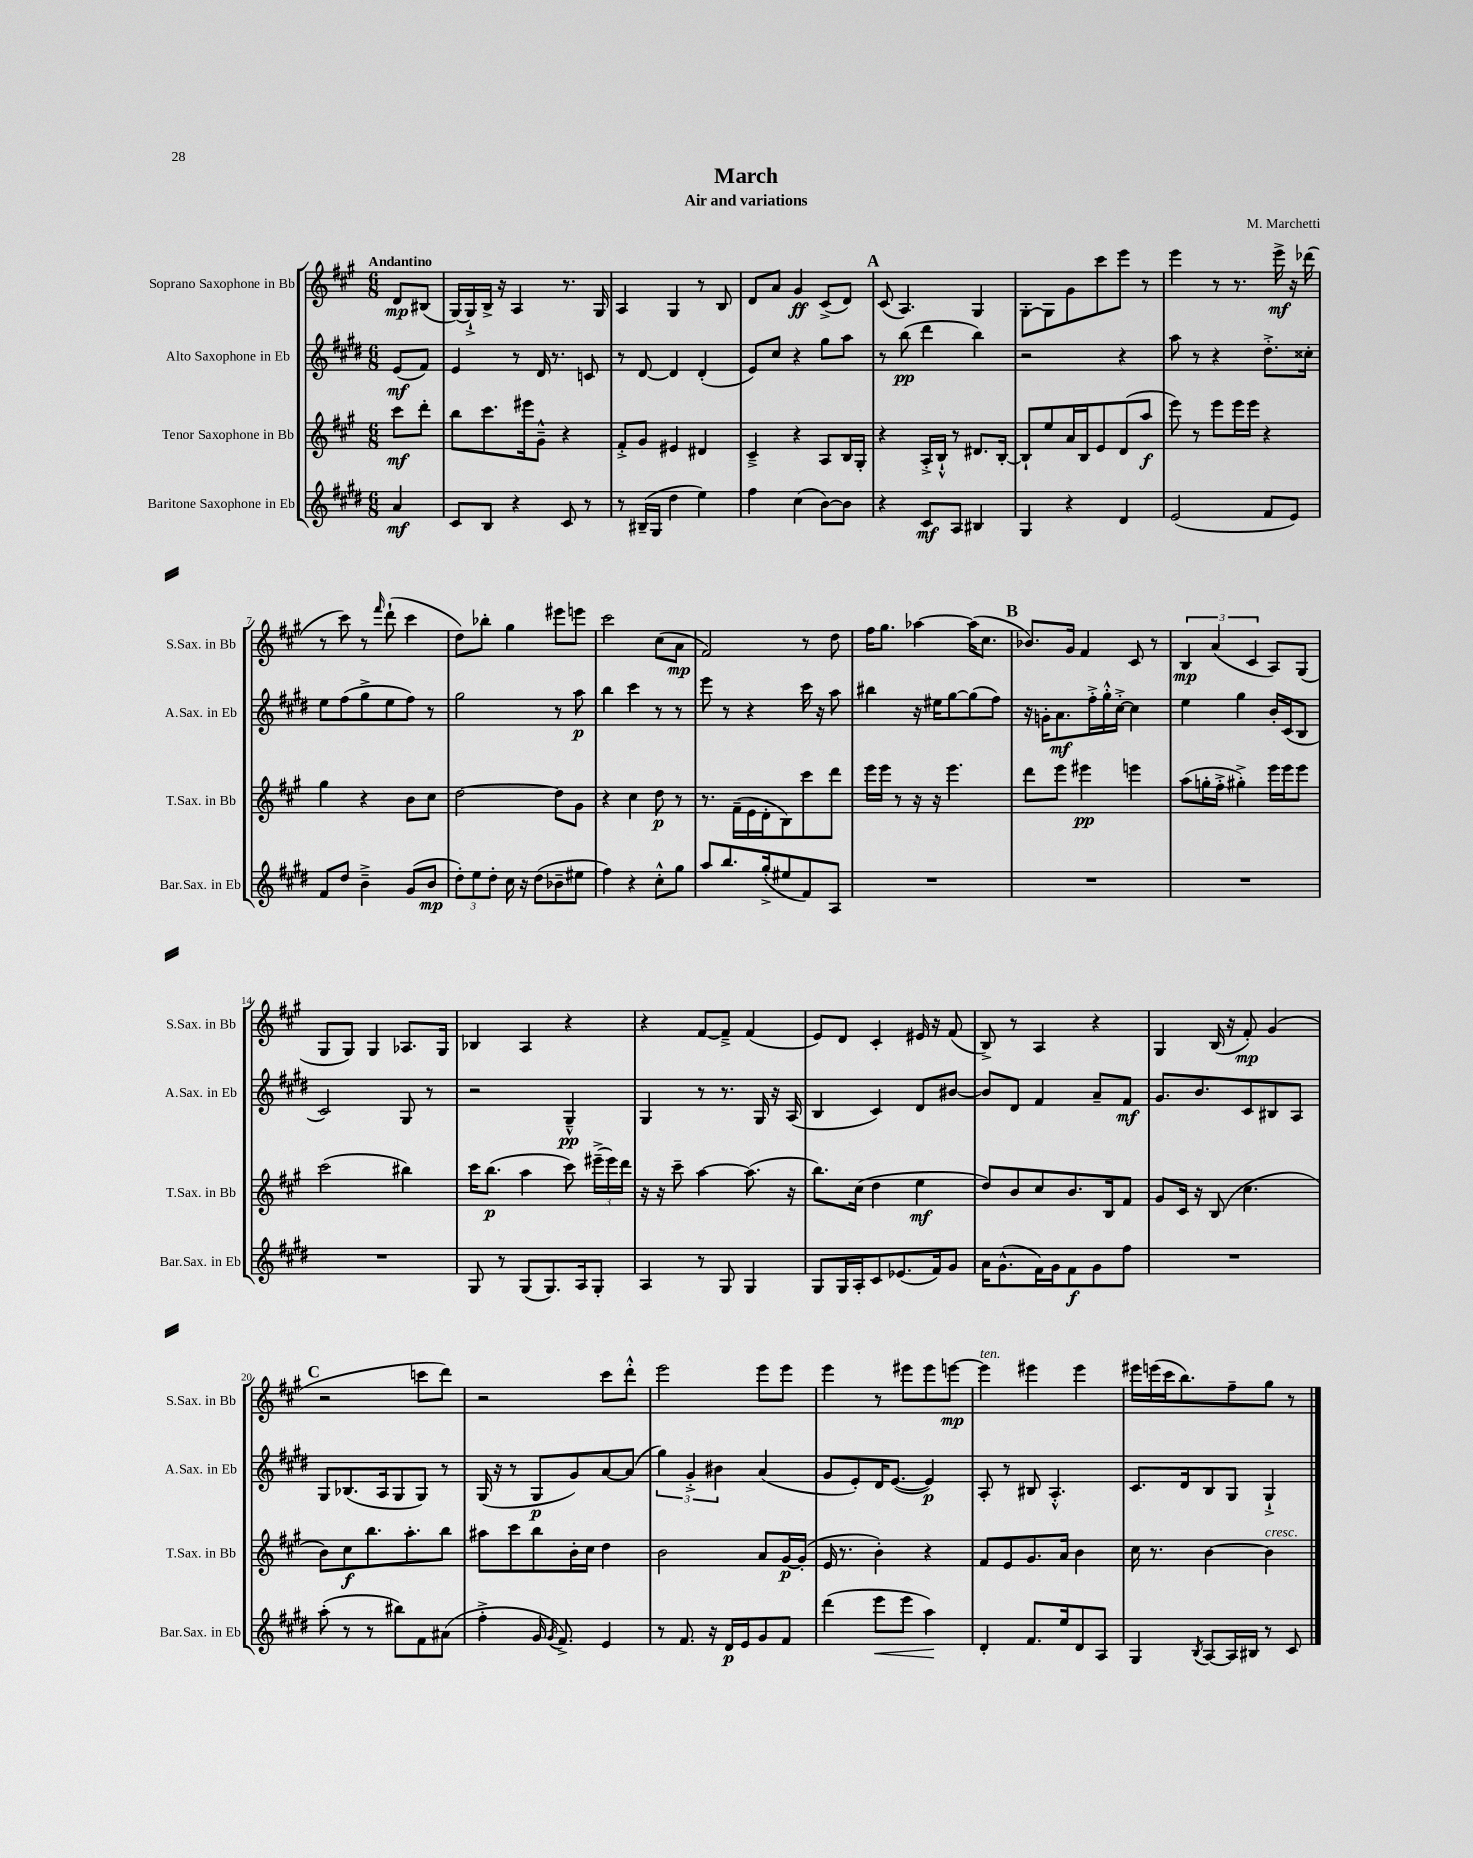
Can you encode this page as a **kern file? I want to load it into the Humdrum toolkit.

**kern	**dynam	**kern	**dynam	**kern	**dynam	**kern	**dynam
*part4	*part4	*part3	*part3	*part2	*part2	*part1	*part1
*staff4	*staff4	*staff3	*staff3	*staff2	*staff2	*staff1	*staff1
*I"Baritone Saxophone in Eb	*	*I"Tenor Saxophone in Bb	*	*I"Alto Saxophone in Eb	*	*I"Soprano Saxophone in Bb	*
*I'Bar.Sax. in Eb	*	*I'T.Sax. in Bb	*	*I'A.Sax. in Eb	*	*I'S.Sax. in Bb	*
*clefG2	*	*clefG2	*	*clefG2	*	*clefG2	*
*k[f#c#g#d#]	*	*k[f#c#g#]	*	*k[f#c#g#d#]	*	*k[f#c#g#]	*
*M6/8	*	*M6/8	*	*M6/8	*	*M6/8	*
=	=	=	=	=	=	=	=
!	!	!	!	!	!	!LO:TX:a:B:t=Andantino	!
4a/	mf	8ccc#\L	mf	(8e/L	mf	8d/L	mp
.	.	8ddd'\J	.	8f#/J)	.	(8B#X/J	.
=1	=1	=1	=1	=1	=1	=1	=1
8c#/L	.	8bb\L	.	4e/	.	[16G#/LL)	.
.	.	.	.	.	.	16G#`^/]	.
8B/J	.	8.ccc#\	.	.	.	16B^/JJ	.
.	.	.	.	.	.	16r	.
4r	.	.	.	8r	.	4A/	.
.	.	16eee#X\k	.	.	.	.	.
.	.	8g#~^^\J	.	16d#/	.	.	.
.	.	.	.	8.r	.	.	.
8c#/	.	4r	.	.	.	8.r	.
8r	.	.	.	8cn/	.	.	.
.	.	.	.	.	.	16G#/	.
=2	=2	=2	=2	=2	=2	=2	=2
8r	.	8f#'^/L	.	8r	.	4A/	.
(16B#X~/LL	.	8g#/J	.	[8d#/	.	.	.
16G#/JJ	.	.	.	.	.	.	.
4dd#\	.	4e#X/	.	4d#/]	.	4G#/	.
4ee\)	.	4d#X/	.	(4d#'/	.	8r	.
.	.	.	.	.	.	8B/	.
=3	=3	=3	=3	=3	=3	=3	=3
4ff#\	.	4c#~^/	.	8e/L)	.	8d/L	.
.	.	.	.	8cc#/J	.	8a/J	.
(4cc#\	.	4r	.	4r	.	4g#/	ff
[8b\L)	.	8A/L	.	8gg#\L	.	(8c#^/L	.
8b\J]	.	16B/L	.	8aa\J	.	8d/J)	.
.	.	16G#'/JJ	.	.	.	.	.
!!LO:REH:place=s1:t=A
=4	=4	=4	=4	=4	=4	=4	=4
4r	.	4r	.	8r	.	(8c#/	.
.	.	.	.	(8bb\	pp	4.A/)	.
8c#/L	mf	16A'^/LL	.	4ddd#\	.	.	.
.	.	16B`^^/JJ	.	.	.	.	.
8A/J	.	8r	.	.	.	.	.
4B#X/	.	8.d#X/L	.	4bb\)	.	4G#/	.
.	.	[16B'/Jk	.	.	.	.	.
=5	=5	=5	=5	=5	=5	=5	=5
4G#/	.	8B`/L]	.	2r	.	[8G#'\L	.
.	.	8ee/	.	.	.	8G#\]	.
4r	.	16a/L	.	.	.	8g#\	.
.	.	16B/J	.	.	.	.	.
.	.	8e/	.	.	.	8ccc#\	.
4d#/	.	(8d/	.	4r	.	8eee\J	.
.	.	8aa/J	f	.	.	8r	.
=6	=6	=6	=6	=6	=6	=6	=6
(2e/	.	8eee\)	.	8aa\	.	4eee\	.
.	.	8r	.	8r	.	.	.
.	.	8eee\L	.	4r	.	8r	.
.	.	16eee\L	.	.	.	8.r	.
.	.	16eee\JJ	.	.	.	.	.
8f#/L	.	4r	.	8.dd#'^\L	.	.	.
.	.	.	.	.	.	16eee^\	mf
8e/J)	.	.	.	.	.	16r	.
.	.	.	.	16cc##X'\Jk	.	(16ddd-X\	.
!!LO:LB:g=z
=7	=7	=7	=7	=7	=7	=7	=7
8f#/L	.	4gg#\	.	8ee\L	.	8r	.
8dd#/J	.	.	.	(8ff#\	.	8ccc#\)	.
4b~^\	.	4r	.	8gg#^\	.	8r	.
.	.	.	.	.	.	16qqfff#/	.
.	.	.	.	8ee\	.	(8ddd`\	.
(8g#/L	.	8b\L	.	8ff#\J)	.	4ccc#\	.
8b/J	mp	8cc#\J	.	8r	.	.	.
=8	=8	=8	=8	=8	=8	=8	=8
12dd#'\L)	.	[2dd\	.	2gg#\	.	8dd\L)	.
12ee\	.	.	.	.	.	.	.
.	.	.	.	.	.	8bb-X'\J	.
12dd#'\J	.	.	.	.	.	.	.
16cc#\	.	.	.	.	.	4gg#\	.
16r	.	.	.	.	.	.	.
(8dd#\L	.	.	.	.	.	.	.
8b-X~\	.	8dd\L]	.	8r	.	8eee#X\L	.
8ee#X\J	.	8g#\J	.	8aa\	p	8eeen\J	.
=9	=9	=9	=9	=9	=9	=9	=9
4ff#\)	.	4r	.	4bb\	.	2ccc#\	.
4r	.	4cc#\	.	4ccc#\	.	.	.
8cc#'^^\L	.	8dd\	p	8r	.	(8cc#\L	.
8gg#\J	.	8r	.	8r	.	8a\J	mp
=10	=10	=10	=10	=10	=10	=10	=10
8aa/L	.	8.r	.	8eee\	.	2f#/)	.
8.bb/	.	.	.	8r	.	.	.
.	.	(16f#~\LL	.	.	.	.	.
.	.	16e\	.	4r	.	.	.
(16gg#'^/k	.	16d'\J	.	.	.	.	.
8ee#X/	.	8B\)	.	.	.	.	.
8f#/)	.	8ccc#\	.	16ccc#\	.	8r	.
.	.	.	.	16r	.	.	.
8A/J	.	8ddd\J	.	8aa\	.	8dd\	.
=11	=11	=11	=11	=11	=11	=11	=11
2.r	.	16eee\LL	.	4bb#X\	.	16ff#\KL	.
.	.	16eee\JJ	.	.	.	8.gg#\J	.
.	.	8r	.	.	.	.	.
.	.	16r	.	16r	.	[4aa-X\	.
.	.	16r	.	16ee#X\KL	.	.	.
.	.	4.eee\	.	[8gg#\	.	.	.
.	.	.	.	(8gg#\]	.	(16aa-\KL]	.
.	.	.	.	.	.	8.cc#\J	.
.	.	.	.	8ff#\J)	.	.	.
!!LO:REH:place=s1:t=B
=12	=12	=12	=12	=12	=12	=12	=12
2.r	.	8ddd\L	.	16r	.	8.b-X/L)	.
.	.	.	.	16gn'\KL	.	.	.
.	.	8eee\J	.	8.a\	mf	.	.
.	.	.	.	.	.	16g#/Jk	.
.	.	4eee#X\	pp	.	.	4f#/	.
.	.	.	.	16ff#'^\L	.	.	.
.	.	.	.	16gg#'^^\	.	.	.
.	.	.	.	[16cc#'^\JJ	.	.	.
.	.	4eeen\	.	4cc#\]	.	8c#/	.
.	.	.	.	.	.	8r	.
=13	=13	=13	=13	=13	=13	=13	=13
2.r	.	(8aa\L	.	4ee\	.	6B/	mp
.	.	16ggn'\L	.	.	.	.	.
.	.	.	.	.	.	(6a/	.
.	.	16ff#'^\JJ	.	.	.	.	.
.	.	4gg#X'^\)	.	4gg#\	.	.	.
.	.	.	.	.	.	6c#/	.
.	.	16eee\LL	.	16b'/LL	.	8A/L)	.
.	.	16eee\J	.	(16c#/J	.	.	.
.	.	8eee\J	.	8B/J	.	(8G#/J	.
!!LO:LB:g=z
=14	=14	=14	=14	=14	=14	=14	=14
2.r	.	(2ccc#\	.	2c#/)	.	8G#/L	.
.	.	.	.	.	.	8G#/J)	.
.	.	.	.	.	.	4G#/	.
.	.	4bb#X\)	.	8G#/	.	8.A-X/L	.
.	.	.	.	8r	.	.	.
.	.	.	.	.	.	16G#/Jk	.
=15	=15	=15	=15	=15	=15	=15	=15
8G#/	.	16ccc#\KL	.	2r	.	4B-X/	.
.	.	(8.bb\J	p	.	.	.	.
8r	.	.	.	.	.	.	.
(8G#/L	.	4aa\	.	.	.	4A/	.
8.G#/)	.	.	.	.	.	.	.
.	.	8ccc#\)	.	4G#~^^/	pp	4r	.
16A/k	.	.	.	.	.	.	.
8G#'/J	.	(24eee#X~^\LL	.	.	.	.	.
.	.	24eee#\)	.	.	.	.	.
.	.	24ddd\JJ	.	.	.	.	.
=16	=16	=16	=16	=16	=16	=16	=16
4A/	.	16r	.	4G#/	.	4r	.
.	.	16r	.	.	.	.	.
.	.	8ccc#~\	.	.	.	.	.
8r	.	[4aa\	.	8r	.	[8f#/L	.
8G#/	.	.	.	8.r	.	8f#~^/J]	.
4G#/	.	(8.aa\]	.	.	.	(4f#/	.
.	.	.	.	16G#/	.	.	.
.	.	.	.	16r	.	.	.
.	.	16r	.	(16A/	.	.	.
=17	=17	=17	=17	=17	=17	=17	=17
8G#/L	.	8.bb\L)	.	4B/	.	8e/L)	.
16G#/L	.	.	.	.	.	8d/J	.
16A'/J	.	(16cc#\Jk	.	.	.	.	.
8c#/	.	4dd\	.	4c#/)	.	4c#'/	.
(8.e-X/	.	.	.	.	.	.	.
.	.	4ee\	mf	8d#/L	.	16e#X/	.
16f#/k)	.	.	.	.	.	16r	.
8g#/J	.	.	.	[8b#X/J	.	(8f#/	.
=18	=18	=18	=18	=18	=18	=18	=18
16a\KL	.	8dd/L)	.	8b#/L]	.	8B^/)	.
(8.g#^^\	.	.	.	.	.	.	.
.	.	8b/	.	8d#/J	.	8r	.
16f#\L)	.	8cc#/	.	4f#/	.	4A/	.
16g#\J	.	.	.	.	.	.	.
8f#\	f	8.b/	.	.	.	.	.
8g#\	.	.	.	8a~/L	.	4r	.
.	.	16B/k	.	.	.	.	.
8ff#\J	.	8f#/J	.	8f#/J	mf	.	.
=19	=19	=19	=19	=19	=19	=19	=19
2.r	.	8g#/L	.	8.g#/L	.	4G#/	.
.	.	16c#/Jk	.	.	.	.	.
.	.	16r	.	8.b/	.	.	.
.	.	(8B/	.	.	.	(16B/	.
.	.	.	.	.	.	16r	.
.	.	4.cc#\	.	8c#/	.	8f#'/)	mp
.	.	.	.	8B#X/	.	(4g#/	.
.	.	.	.	8A/J	.	.	.
!!LO:LB:g=z
!!LO:REH:place=s1:t=C
=20	=20	=20	=20	=20	=20	=20	=20
(8aa'\	.	8b\L)	.	8G#/L	.	2r	.
8r	.	8cc#\	f	(8.B-X/	.	.	.
8r	.	8.bb\	.	.	.	.	.
.	.	.	.	16A/k	.	.	.
8bb#X\L)	.	.	.	8G#/	.	.	.
.	.	8.aa'\	.	.	.	.	.
8f#\	.	.	.	8G#/J)	.	8cccn\L	.
(8a#X\J	.	8bb\J	.	8r	.	8ddd\J)	.
=21	=21	=21	=21	=21	=21	=21	=21
4ff#'^\	.	8aa#X\L	.	(16G#/	.	2r	.
.	.	.	.	16r	.	.	.
.	.	8ccc#\	.	8r	.	.	.
16g#/	.	8bb\	.	8G#/L	p	.	.
8qg#/	.	.	.	.	.	.	.
8.f#^/)	.	.	.	.	.	.	.
.	.	16b'\L	.	8g#/)	.	.	.
.	.	16cc#\JJ	.	.	.	.	.
4e/	.	4dd\	.	[8a/	.	8ccc#\L	.
.	.	.	.	(8a/J]	.	8ddd'^^\J	.
=22	=22	=22	=22	=22	=22	=22	=22
8r	.	2b\	.	6gg#\)	.	2eee\	.
8.f#/	.	.	.	.	.	.	.
.	.	.	.	6g#'^/	.	.	.
16r	.	.	.	.	.	.	.
.	.	.	.	6b#X\	.	.	.
16d#/LL	p	.	.	.	.	.	.
16e/J	.	.	.	.	.	.	.
8g#/	.	8a/L	.	(4a/	.	8eee\L	.
8f#/J	.	[16g#/L	p	.	.	8eee\J	.
.	.	(16g#'/JJ]	.	.	.	.	.
=23	=23	=23	=23	=23	=23	=23	=23
(4ddd#\	.	16e/	.	8g#/L	.	4eee\	.
.	.	8.r	.	.	.	.	.
.	.	.	.	8e'/)	.	.	.
!	!LO:HP:b	!	!	!	!	!	!
8eee\L	<	4b'\)	.	16d#/K	.	8r	.
.	.	.	.	([8.e/J	.	.	.
8eee\J	.	.	.	.	.	8eee#X\L	.
4aa\)	.	4r	.	4e/])	p	8eee#\	.
.	.	.	.	.	.	[8eeen\J	mp
.	[	.	.	.	.	.	.
=24	=24	=24	=24	=24	=24	=24	=24
!	!	!	!	!	!	!LO:TX:a:i:t=ten.	!
4d#'/	.	8f#/L	.	8A'/	.	4eee\]	.
.	.	8e/	.	8r	.	.	.
8.f#/L	.	8.g#/	.	8B#X/	.	4eee#X\	.
.	.	.	.	4.A'^^/	.	.	.
16ee/k	.	16a/Jk	.	.	.	.	.
8d#/	.	4b\	.	.	.	4eee#\	.
8A/J	.	.	.	.	.	.	.
=25	=25	=25	=25	=25	=25	=25	=25
4G#/	.	16cc#\	.	8.c#/L	.	16eee#X\LL	.
.	.	8.r	.	.	.	(16eeen\	.
.	.	.	.	.	.	16ccc#\J	.
.	.	.	.	16d#/k	.	8.bb\)	.
8qB/	.	.	.	.	.	.	.
[8A/L	.	[4b\	.	8B/	.	.	.
16A/L]	.	.	.	8G#/J	.	8ff#~\	.
16B#X/JJ	.	.	.	.	.	.	.
!	!	!LO:TX:a:i:t=cresc.	!	!	!	!	!
8r	.	4b\]	.	4G#`^/	.	8gg#\J	.
8c#/	.	.	.	.	.	8r	.
==	==	==	==	==	==	==	==
*-	*-	*-	*-	*-	*-	*-	*-
